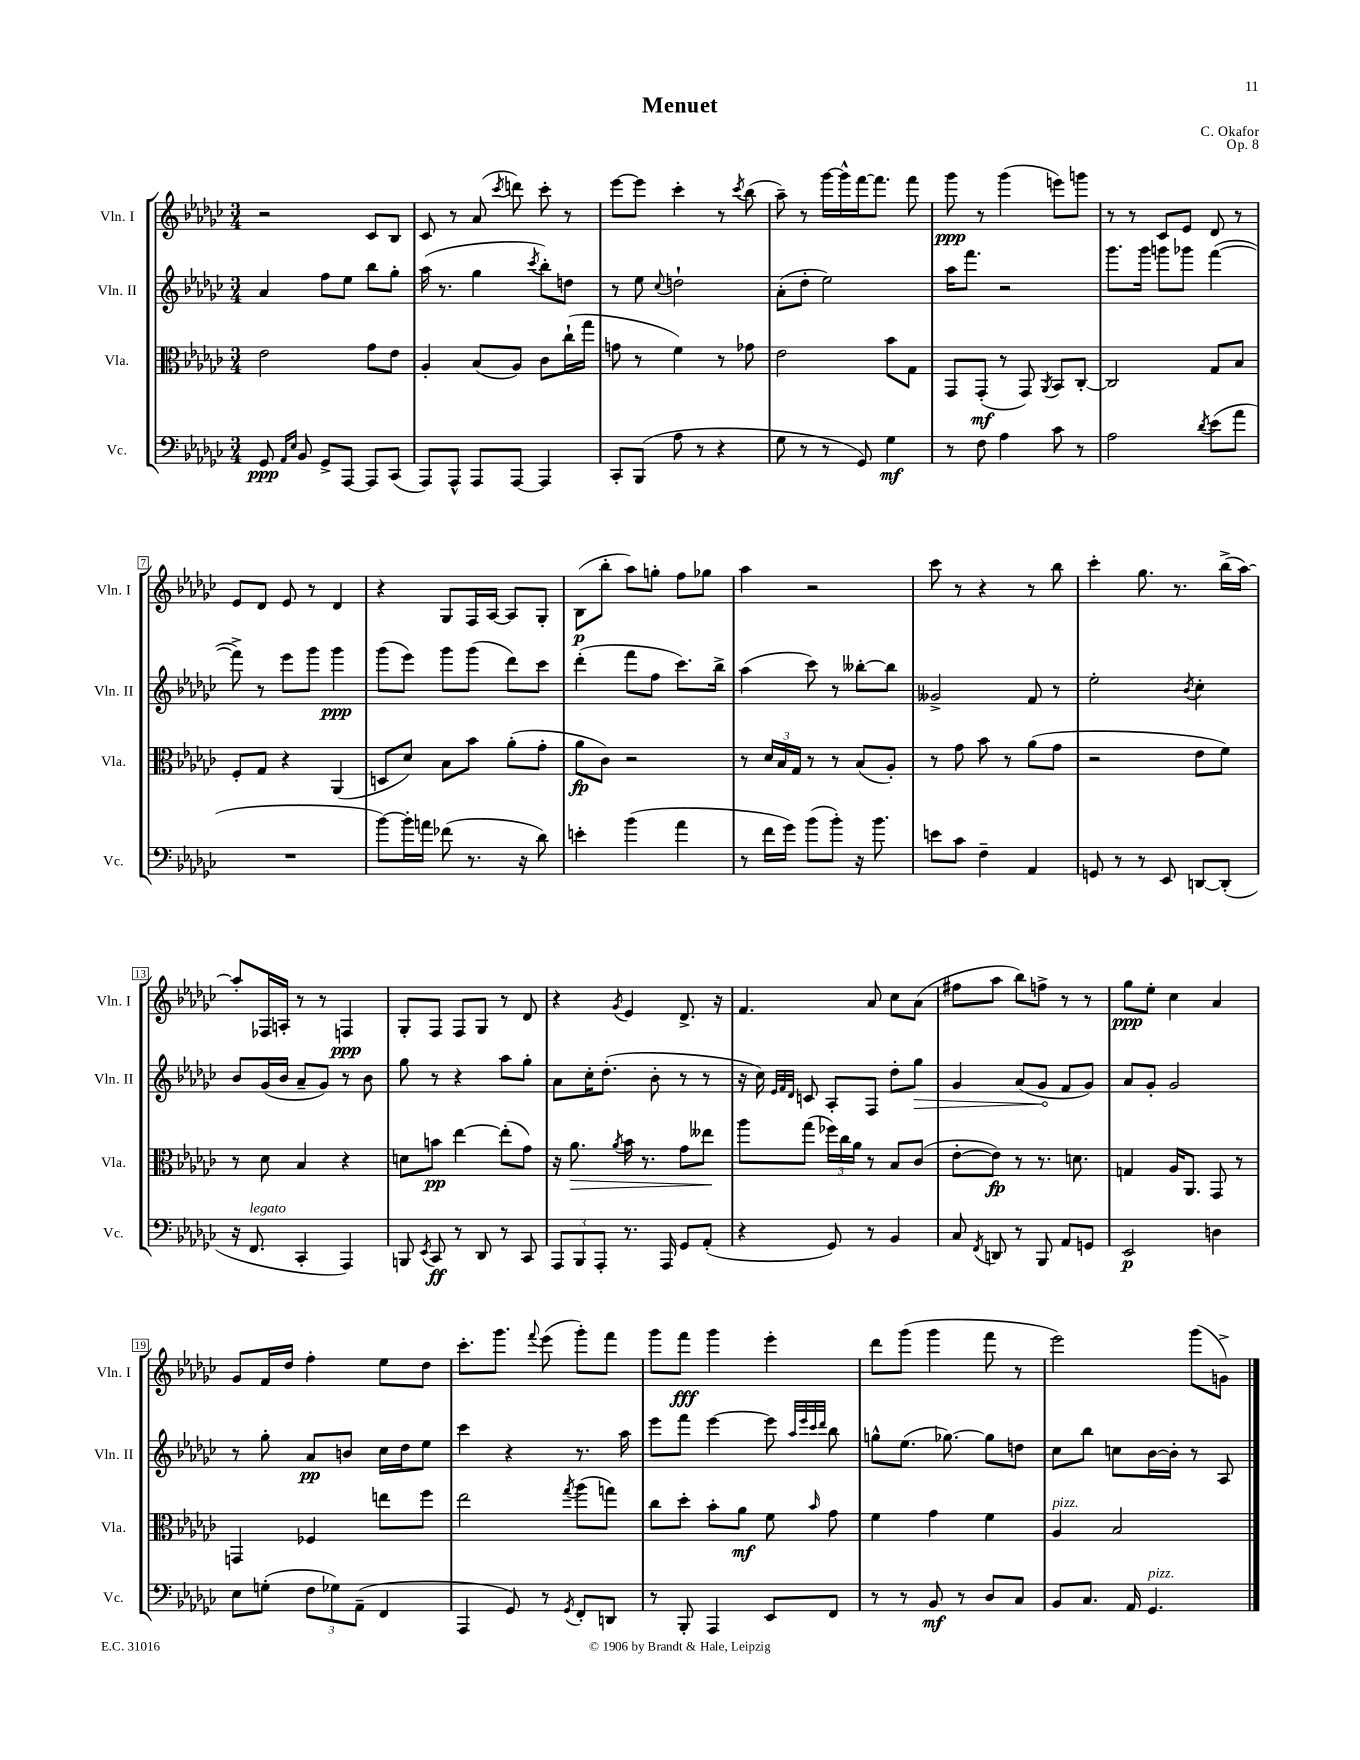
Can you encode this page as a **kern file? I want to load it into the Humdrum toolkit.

**kern	**kern	**kern	**kern
*staff4	*staff3	*staff2	*staff1
*clefF4	*clefC3	*clefG2	*clefG2
*k[b-e-a-d-g-c-]	*k[b-e-a-d-g-c-]	*k[b-e-a-d-g-c-]	*k[b-e-a-d-g-c-]
*M3/4	*M3/4	*M3/4	*M3/4
8GG-	2e-	4a-	2r
16qqAA-	.	.	.
16qqE-	.	.	.
8BB-	.	.	.
8GG-^	.	8ff	.
[8AAA-	.	8ee-	.
8AAA-]	8g-	8bb-	8c-
(8CC-	8e-	8gg-'	8B-
=	=	=	=
8AAA-)	4A-'	(16aa-	8c-
.	.	8.r	.
8AAA-^^	.	.	8r
8AAA-	(8B-	4gg-	(8a-
.	.	.	8qccc-
[8AAA-	8A-)	.	8ddd)
.	.	8qccc-	.
4AAA-]	8c-	8bb-')	8ccc-'
.	(16cc-`	8dd	8r
.	16gg-	.	.
=	=	=	=
8CC-'	8g	8r	[8eee-
(8BBB-	8r	8ee-	8eee-]
.	.	8qqcc-	.
8A-	4f)	2dd`	4ccc-'
8r	.	.	.
4r	8r	.	8r
.	.	.	8qccc-
.	8g-	.	(8bb-
=	=	=	=
8G-	2e-	(8a-'	8aa-~)
8r	.	8dd-'	8r
8r	.	2ee-)	[16ggg-
.	.	.	16ggg-^^]
8GG-)	.	.	[16fff
.	.	.	8.fff]
4G-	8b-	.	.
.	8G-	.	8fff
=	=	=	=
8r	8GG-	16aa-	8ggg-
.	.	8.fff	.
8F	(8GG-'	.	8r
4A-	8r	2r	(4ggg-
.	8GG-)	.	.
.	8qAA-	.	.
8c-	8BB-	.	8eee)
8r	[8C-'	.	8ggg
=	=	=	=
2A-	2C-]	8.ggg-	8r
.	.	.	8r
.	.	16ggg-	.
.	.	8ggg	8c-
.	.	8ggg-	8e-
8qd-	.	.	.
(8e-	8G-	([4fff	8d-
8a-	8B-	.	8r
=	=	=	=
2.r	8F'	8fff^])	8e-
.	8G-	8r	8d-
.	4r	8eee-	8e-
.	.	8ggg-	8r
.	(4AA-	4ggg-	4d-
=	=	=	=
[8b-)	8D	(8ggg-	4r
16b-']	8d-)	8eee-)	.
16a	.	.	.
(8f-	8B-	8ggg-	8G-
8.r	8b-	(8ggg-	16F
.	.	.	[16A-
.	(8a-'	8ddd-)	8A-]
16r	.	.	.
8d-)	8g-'	8ccc-	8G-'
=	=	=	=
4e'	8a-	(4ddd-'	(8B-
.	8c-)	.	8bb-'
(4b-	2r	8fff	8aa-)
.	.	8ff	8gg'
4a-	.	8.ccc-)	8ff
.	.	.	8gg-
.	.	16bb-^	.
=	=	=	=
8r	8r	(4aa-	4aa-
16f	24d-	.	.
.	24B-	.	.
16g-)	.	.	.
.	24G-	.	.
(8b-	8r	8ccc-)	2r
8b-')	8r	8r	.
16r	(8B-	[8bb--'	.
8.b-	.	.	.
.	8A-')	8bb--]	.
=	=	=	=
8e	8r	2g--^	8ccc-
8c-	8g-	.	8r
4F~	8b-	.	4r
.	8r	.	.
4AA-	(8a-	8f	8r
.	8g-	8r	8bb-
=	=	=	=
8GG	2r	2ee-'	4ccc-'
8r	.	.	.
8r	.	.	8.gg-
8EE-	.	.	.
.	.	.	8.r
.	.	8qb-	.
[8DD	8e-	4cc-'	.
(8DD']	8f)	.	(16bb-^
.	.	.	[16aa-)
=	=	=	=
16r	8r	8b-	8aa-']
8.FF	.	.	.
.	8d-	(16g-	16F-
.	.	16b-	16A'
4CC-'	4B-	8a-~	8r
.	.	8g-)	8r
4AAA-)	4r	8r	4F
.	.	8b-	.
=	=	=	=
8BBB	8d	8gg-	8G-'
8qEE-	.	.	.
8CC-	8b	8r	8F
8r	[4ee-	4r	8F
8DD-	.	.	8G-
8r	(8ee-']	8aa-	8r
8CC-	8g-)	8gg-'	8d-
=	=	=	=
12AAA-	16r	8a-	4r
.	8.a-	.	.
12BBB-	.	.	.
.	.	16cc-'	.
12AAA-'	.	.	.
.	.	(8.dd-'	.
.	8qa-	.	8qg-
8.r	16b-	.	4e-
.	8.r	.	.
.	.	8b-'	.
16AAA-	.	.	.
8GG-	8g-	8r	8.d-^
(8AA-'	8ee--	8r	.
.	.	.	16r
=	=	=	=
4r	8aa-	16r	4.f
.	.	16cc-)	.
.	.	32qqe-	.
.	.	32qqf	.
.	.	32qqd-	.
.	(8gg-	8c	.
8GG-)	24ff-)	8A-'	.
.	24cc-	.	.
.	24a-	.	.
8r	8r	8F	8a-
4BB-	8B-	8dd-'	8cc-
.	(8c-	8gg-	(8a-
=	=	=	=
8C-	[8e-'	4g-	8ff#
8qFF	.	.	.
8DD	8e-])	.	8aa-
8r	8r	(8a-	8bb-)
8BBB-	8.r	8g-	8ff^
8AA-	.	8f	8r
.	8.d	.	.
8GG	.	8g-)	8r
=	=	=	=
2EE-	4G	8a-	8gg-
.	.	8g-'	8ee-'
.	16A-	2g-	4cc-
.	8.AA-	.	.
4D	8GG-	.	4a-
.	8r	.	.
=	=	=	=
8E-	4GG	8r	8g-
(8G'	.	8gg-'	16f
.	.	.	16dd-
12F	4F-	8a-	4ff'
12G-)	.	.	.
.	.	8b	.
(12AA-~	.	.	.
4FF	8ee	16cc-	8ee-
.	.	16dd-	.
.	8ff	8ee-	8dd-
=	=	=	=
4AAA-	2ee-	4ccc-	8.ccc-'
.	.	.	8.ggg-
8GG-)	.	4r	.
.	.	.	8qqfff
8r	.	.	(8eee-
8qGG-	8qgg-	.	.
8FF'	(8aa-	8.r	8ggg-')
8DD	8gg)	.	8fff
.	.	16aa-	.
=	=	=	=
8r	8cc-	8eee-	8ggg-
8BBB-'	8dd-'	8fff	8fff
4AAA-	8b-'	[4eee-	4ggg-
.	8a-	.	.
8EE-	8f	8eee-]	4eee-'
.	.	32qqaa-	.
.	.	32qqeee-	.
.	.	32qqccc-	.
.	16qqb-	32qqddd-	.
8FF	8g-	8bb-	.
=	=	=	=
8r	4f	8gg^^	8ddd-
8r	.	(8.ee-	(8ggg-
8BB-	4g-	.	4ggg-
.	.	[8.gg-)	.
8r	.	.	.
8D-	4f	8gg-]	8fff
8C-	.	8dd	8r
=	=	=	=
8BB-	4A-	8cc-	2eee-)
8.C-	.	8bb-	.
.	2B-	8cc	.
16AA-	.	.	.
4.GG-	.	[16b-	.
.	.	16b-']	.
.	.	8r	(8ggg-
.	.	8A-	8g^)
==	==	==	==
*-	*-	*-	*-
